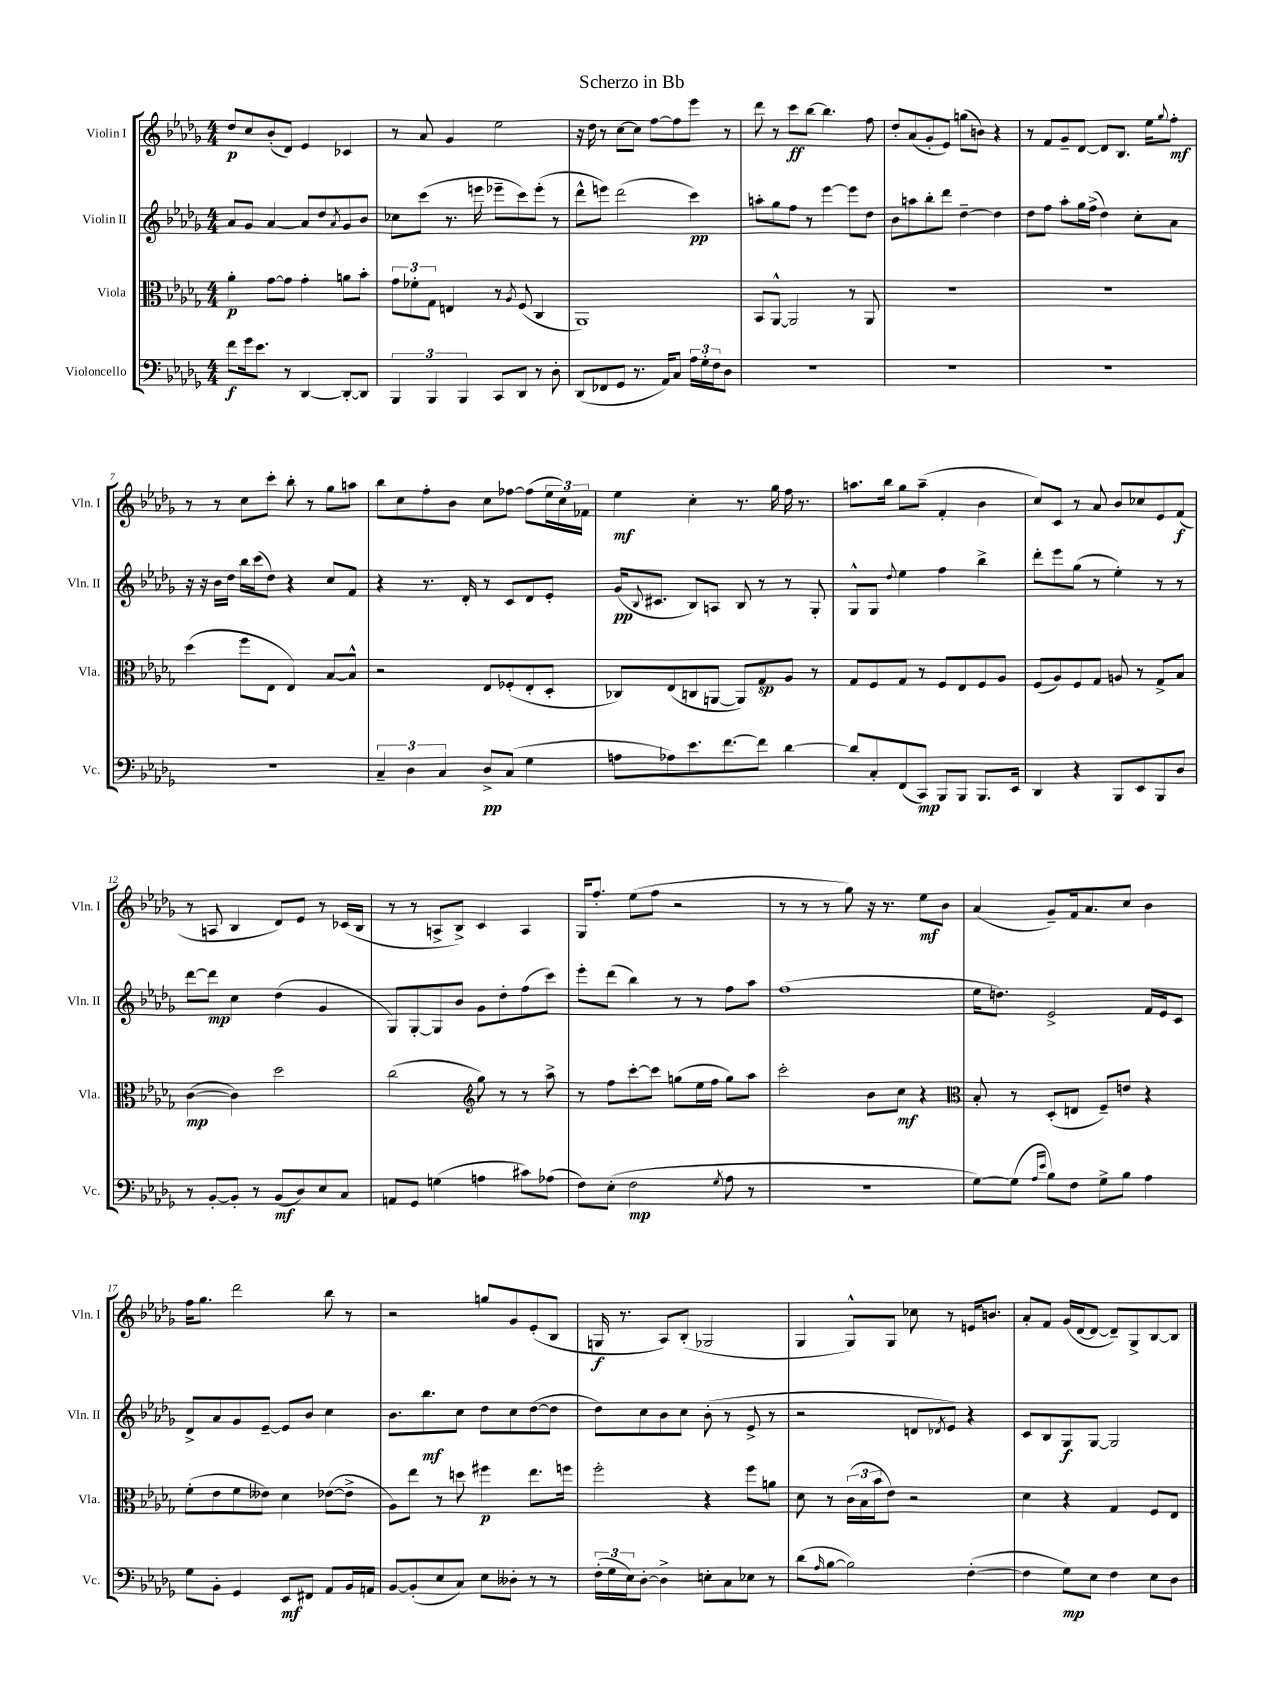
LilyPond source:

\header { title = "Scherzo in Bb" }
<<
\new StaffGroup <<
\new Staff = "s0" \with { instrumentName = "Violin I" shortInstrumentName = "Vln. I" } {
    \clef treble \key des \major \numericTimeSignature \time 4/4
    des''8\p c''8 bes'8-.( des'8) ees'4 ces'4 |
    r8 aes'8 ges'4 ees''2 |
    r16 des''16 r8 c''8~ c''8 f''8~ f''8 ees'''8 r8 |
    des'''8 r8 c'''8\ff bes''8~ bes''4. f''8 |
    des''8-. aes'8( ges'8-. ees'8) g''8( b'8) r4 |
    r8 f'8 ges'8-- des'8~ des'8 bes8. ees''16 \appoggiatura { ges''8 } f''8-.\mf |
    r8 r8 c''8 c'''8-. bes''8-. r8 ges''8 a''8 |
    bes''8 c''8 f''8-. bes'8 c''8 fes''8~ fes''8( \tuplet 3/2 { ees''16 c''16) fes'16 } |
    ees''4\mf c''4-. r8. ges''16 f''16 r8. |
    a''8. bes''16 ges''8 a''8--( f'4-. bes'4 |
    c''8) c'8 r8 aes'8 bes'8 ces''8 ees'8 f'8\f( |
    r8 a8 bes4 des'8) ees'8 r8 ces'16( bes16 |
    r8 r8 a8-> bes8->) c'4 a4 |
    ges16 f''8.-. ees''8( f''8 r2 |
    r8 r8 r8 ges''8) r16 r8. ees''8\mf bes'8 |
    aes'4( ges'8--) f'16 aes'8. c''8 bes'4 |
    f''16 ges''8. des'''2 bes''8 r8 |
    r2 g''8 ges'8 ees'8-.( bes8 |
    g16\f r8. aes8) bes8-.( ges2 |
    ges4 ges8-^) ges8 ces''8 r8 e'16 b'8. |
    aes'8-. f'8 ges'16( des'16~ des'8~ des'8--) ges8-> bes8~ bes8 \bar "|." |
}
\new Staff = "s1" \with { instrumentName = "Violin II" shortInstrumentName = "Vln. II" } {
    \clef treble \key des \major \numericTimeSignature \time 4/4
    aes'8 ges'8 aes'4~ aes'8 des''8 \acciaccatura { aes'8 } ges'8 bes'8 |
    ces''8 c'''8( r8. e'''16 ees'''8-- c'''8) ees'''8-.( r8 |
    des'''8-^ e'''8) des'''2( c'''4\pp) |
    a''8-. ges''8 f''8 r8 ees'''4~ ees'''8 des''8 |
    bes'8 a''8 bes''8-. des'''8 des''4~-- des''4 |
    des''8 f''8 aes''8-. ges''16 f''16->( des''4) c''8-. aes'8 |
    r16 r16 bes'16 des''16 bes''16 c'''16( des''8) r4 c''8 f'8 |
    r4 r8. des'16-. r8 c'8 des'8 ees'8-. |
    ges'16\pp( \appoggiatura { bes8 } cis'8. bes8) a8 bes8 r8 r8 ges8-. |
    ges8-^ ges8 \appoggiatura { des''8 } ees''4 f''4 bes''4-> |
    des'''8-. ees'''8 ges''8( r8 ees''4-.) r8 r8 |
    des'''8~ des'''8\mp c''4 des''4( ges'4 |
    ges8) ges8~-. ges8 bes'8 ges'8 des''8-. f''8( c'''8) |
    ees'''8-. des'''8( bes''4) r8 r8 f''8 aes''8 |
    f''1( |
    ees''16 d''8.) ees'2-> f'16 ees'16 c'8 |
    des'8-> aes'8 ges'8 ees'8~-- ees'8 bes'8 c''4 |
    bes'8. bes''8.\mf c''8 des''8 c''8 des''8~( des''8 |
    des''8) c''8 bes'8 c''8 bes'8-.( r8 ees'8-> r8 |
    r2 d'8 \acciaccatura { des'8 } ees'8) r4 |
    c'8 bes8 ges8\f ges8~ ges2 \bar "|." |
}
\new Staff = "s2" \with { instrumentName = "Viola" shortInstrumentName = "Vla." } {
    \clef alto \key des \major \numericTimeSignature \time 4/4
    aes'4-.\p ges'8~ ges'8 ges'4-. a'8 bes'8-. |
    \tuplet 3/2 { ges'8 fes'8-. ges8 } e4 r8 \acciaccatura { aes8 } f8( c4 |
    aes,1) |
    bes,8 aes,8~-^ aes,2 r8 aes,8 |
    R1 |
    R1 |
    des''4( f''8 ees8 ees4) bes8~ bes8-^ |
    r2 ees8 fes8-.( ees8-. des8-. |
    ces8) ees8( c8 a,8~ a,8) ges8\sp aes8 r8 |
    ges8 f8 ges8 r8 f8 ees8 f8 aes8 |
    f8( aes8) f8 ges8 a8 r8 ges8-> bes8 |
    c'4~\mp( c'4) des''2 |
    c''2( \clef treble ges''8) r8 r8 aes''8-> |
    r8 f''8 c'''8~-. c'''8 g''8( ees''16 f''16 g''8) aes''8 |
    c'''2-. bes'8 c''8\mf r4 |
    \clef alto bes8-. r8 des8-.( e8 f8--) e'8 r4 |
    f'8-.( ees'8 f'8 eeses'8) des'4 ees'8~( ees'8-> |
    aes8) ees''8 r8 d''8 fis''4\p ees''8. f''16 |
    f''2-. r4 f''8 a'8 |
    des'8 r8 \tuplet 3/2 { c'16( bes16 bes'16 } ees'8) r2 |
    des'4 r4 ges4 f8 ees8 \bar "|." |
}
\new Staff = "s3" \with { instrumentName = "Violoncello" shortInstrumentName = "Vc." } {
    \clef bass \key des \major \numericTimeSignature \time 4/4
    f'8\f ges'16 ees'8. r8 des,4~ des,8~-. des,8 |
    \tuplet 3/2 { bes,,4 bes,,4 bes,,4 } c,8 des,8 r8 des8-. |
    des,8( fes,8 ges,8 r8. aes,16) c8 \tuplet 3/2 { aes16 ges16-. f16 } des8 |
    R1 |
    R1 |
    R1 |
    R1 |
    \tuplet 3/2 { c4-- des4 c4 } des8->\pp c8( ges4 |
    a8 aes8) ees'8. f'8.~ f'8 des'4~ |
    des'8 c8-. f,8( c,8\mp) bes,,8 bes,,8 bes,,8. ees,16 |
    des,4 r4 bes,,8 ees,8 bes,,8 des8 |
    r8 bes,8~-. bes,8-. r8 bes,8\mf( des8) ees8 c8 |
    a,8 ges,8 g4( a4 cis'8) aes8( |
    f8) ees8-.( f2\mp \acciaccatura { ges8 } aes8 r8 |
    R1 |
    ges8~) ges8( \grace { aes16 ees'16 } bes8) f8 ges8-> bes8 aes4 |
    ges8 bes,8-. ges,4 ees,8\mf fis,8 aes,8 bes,16 a,16 |
    bes,8~ bes,8-.( ees8 c8) ees8 deses8-. r8 r8 |
    \tuplet 3/2 { f16-.( ges16 ees16) } des8~-. des4-> e8-. c8 ees8 r8 |
    des'8( \grace { aes16 } bes8~ bes2) f4~-.( |
    f4 ges8\mp) ees8 f4 ees8 des8 \bar "|." |
}
>>
>>
